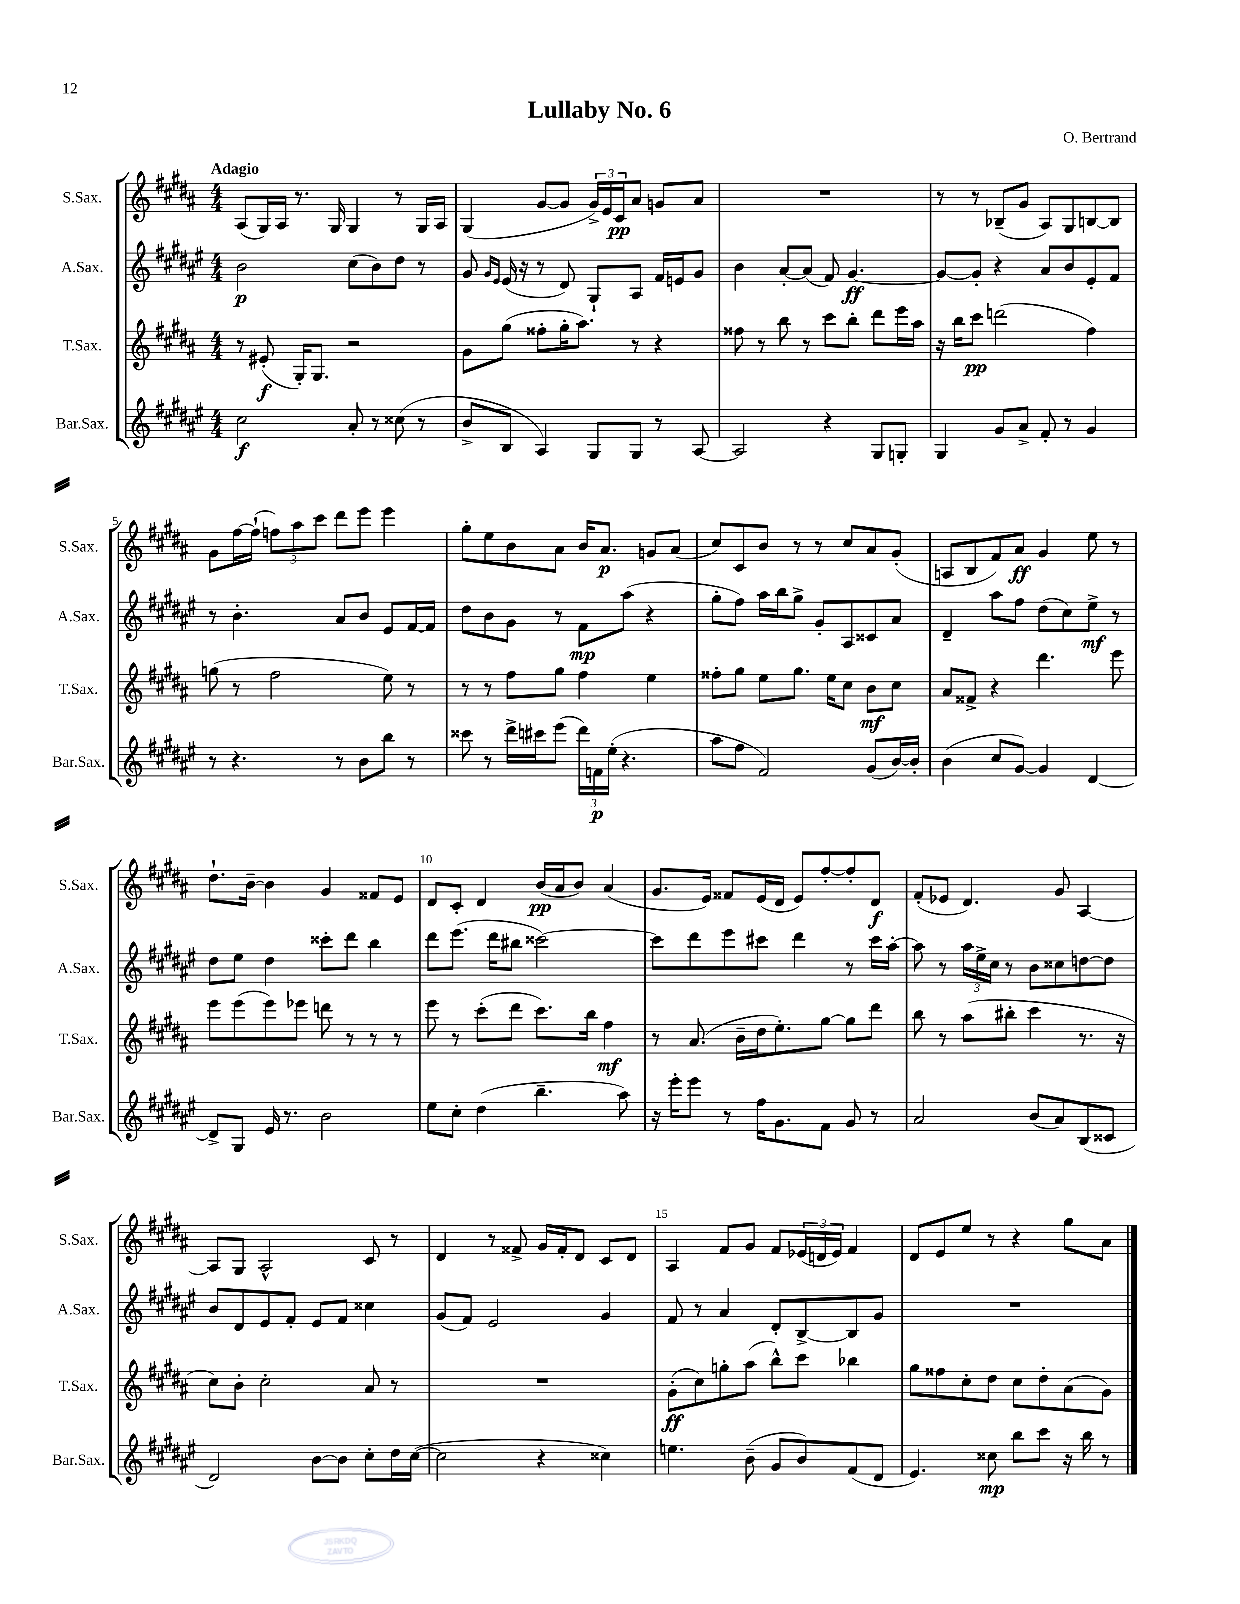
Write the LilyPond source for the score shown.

\header { title = "Lullaby No. 6" composer = "O. Bertrand" }
<<
\new StaffGroup <<
\new Staff = "s0" \with { instrumentName = "S.Sax." shortInstrumentName = "S.Sax." } {
    \clef treble \key b \major \numericTimeSignature \time 4/4 \tempo "Adagio"
    ais8( gis16) ais16 r8. gis16 gis4 r8 gis16 ais16 |
    gis4( gis'8~ gis'8 \tuplet 3/2 { gis'16->) e'16 cis'16\pp } ais'8 g'8 ais'8 |
    R1 |
    r8 r8 bes8--( gis'8 ais8) gis8 b8~ b8 |
    gis'8 fis''16~ fis''16-!( \tuplet 3/2 { f''8) ais''8 cis'''8 } dis'''8 e'''8 e'''4 |
    gis''8-. e''8 b'8 ais'8 b'16 ais'8.\p g'8 ais'8( |
    cis''8) cis'8 b'8 r8 r8 cis''8 ais'8 gis'8-.( |
    a8 b8 fis'8) ais'8\ff gis'4 e''8 r8 |
    dis''8.-! b'16~-- b'4 gis'4 fisis'8 e'8 |
    dis'8 cis'8-. dis'4 b'16\pp( ais'16 b'8) ais'4( |
    gis'8. e'16) fisis'8 e'16( dis'16 e'8) fis''8~-. fis''8-. dis'8\f |
    fis'8-.( ees'8 dis'4.) gis'8 ais4~ |
    ais8 gis8 ais2-^ cis'8 r8 |
    dis'4 r8 fisis'8-> gis'16 fisis'16-. dis'8 cis'8 dis'8 |
    ais4 fis'8 gis'8 fis'8 \tuplet 3/2 { ees'16( d'16 ees'16) } fis'4 |
    dis'8 e'8 e''8 r8 r4 gis''8 ais'8 \bar "|." |
}
\new Staff = "s1" \with { instrumentName = "A.Sax." shortInstrumentName = "A.Sax." } {
    \clef treble \key fis \major \numericTimeSignature \time 4/4
    b'2\p cis''8( b'8) dis''8 r8 |
    gis'8 \grace { gis'16 eis'16 } eis'16( r16 r8 dis'8) gis8-! ais8 fis'16 e'16 gis'8 |
    b'4 ais'8~-. ais'8( fis'8) gis'4.~\ff |
    gis'8~ gis'8-. r4 ais'8 b'8 eis'8-. fis'8 |
    r8 b'4.-. ais'8 b'8 eis'8 fis'16~ fis'16 |
    dis''8 b'8 gis'8 r8 fis'8\mp ais''8( r4 |
    gis''8-. fis''8) ais''16 b''16 gis''8-> gis'8-. ais8 cisis'8 ais'8 |
    dis'4-- ais''8 fis''8 dis''8( cis''8) eis''8->\mf r8 |
    dis''8 eis''8 dis''4 cisis'''8-. dis'''8 b''4 |
    dis'''8 eis'''8.( dis'''16 bis''8 cisis'''2~) |
    cisis'''8 dis'''8 eis'''8 cis'''8 dis'''4 r8 cis'''16 ais''16~-. |
    ais''8 r8 \tuplet 3/2 { ais''16 eis''16-> cis''16 } r8 b'8 cisis''8 d''8~ d''8 |
    b'8 dis'8 eis'8 fis'8-. eis'8 fis'8 cisis''4 |
    gis'8( fis'8) eis'2 gis'4 |
    fis'8 r8 ais'4 dis'8-. b8~-> b8 gis'8 |
    R1 \bar "|." |
}
\new Staff = "s2" \with { instrumentName = "T.Sax." shortInstrumentName = "T.Sax." } {
    \clef treble \key b \major \numericTimeSignature \time 4/4
    r8 eis'8-.\f( gis16-.) gis8. r2 |
    gis'8 gis''8( fisis''8-. gis''16-. ais''8.) r8 r4 |
    fisis''8 r8 b''8 r8 cis'''8 b''8-. dis'''8 e'''16 ais''16 |
    r16 b''16 cis'''8\pp d'''2( fis''4) |
    g''8( r8 fis''2 e''8) r8 |
    r8 r8 fis''8 gis''8 fis''4 e''4 |
    fisis''8-. gis''8 e''8 gis''8. e''16 cis''8 b'8\mf cis''8 |
    ais'8 fisis'8-> r4 dis'''4. e'''8 |
    e'''8 e'''8( e'''8) ees'''8 d'''8 r8 r8 r8 |
    e'''8 r8 cis'''8-.( dis'''8 cis'''8.) b''16 fis''4\mf |
    r8 ais'8.( b'16-- dis''16 e''8.-.) gis''8~ gis''8 dis'''8 |
    b''8 r8 ais''8( bis''8-. cis'''4 r8. r16 |
    cis''8) b'8-. cis''2-. ais'8 r8 |
    R1 |
    gis'8-.\ff( cis''8) g''8-. ais''8( b''8-^) cis'''8 bes''4 |
    gis''8 fisis''8 cis''8-. dis''8 cis''8 dis''8-. ais'8( gis'8) \bar "|." |
}
\new Staff = "s3" \with { instrumentName = "Bar.Sax." shortInstrumentName = "Bar.Sax." } {
    \clef treble \key fis \major \numericTimeSignature \time 4/4
    cis''2\f ais'8-. r8 cisis''8( r8 |
    b'8-> b8 ais4) gis8 gis8 r8 ais8~ |
    ais2 r4 gis8 g8-. |
    gis4 gis'8 ais'8-> fis'8-. r8 gis'4 |
    r8 r4. r8 b'8 b''8 r8 |
    cisis'''8 r8 dis'''16-> cis'''16 eis'''8( \tuplet 3/2 { dis'''16) f'16\p eis''16-.( } r4. |
    ais''8 fis''8 fis'2) gis'8( b'16~) b'16-. |
    b'4( cis''8 gis'8~) gis'4 dis'4~ |
    dis'8-> gis8 eis'16 r8. b'2 |
    eis''8 cis''8-. dis''4( b''4.-- ais''8) |
    r16 eis'''16-. eis'''8 r8 fis''16 gis'8. fis'8 gis'8 r8 |
    ais'2 b'8( ais'8) b8( cisis'8 |
    dis'2) b'8~ b'8 cis''8-. dis''16 cis''16~( |
    cis''2 r4 cisis''4) |
    e''4. b'8--( gis'8 b'8) fis'8( dis'8 |
    eis'4.) cisis''8\mp b''8 cis'''8 r16 b''16 r8 \bar "|." |
}
>>
>>
\layout { \context { \Score \override BarNumber.break-visibility = ##(#f #t #t) barNumberVisibility = #(every-nth-bar-number-visible 5) } }
